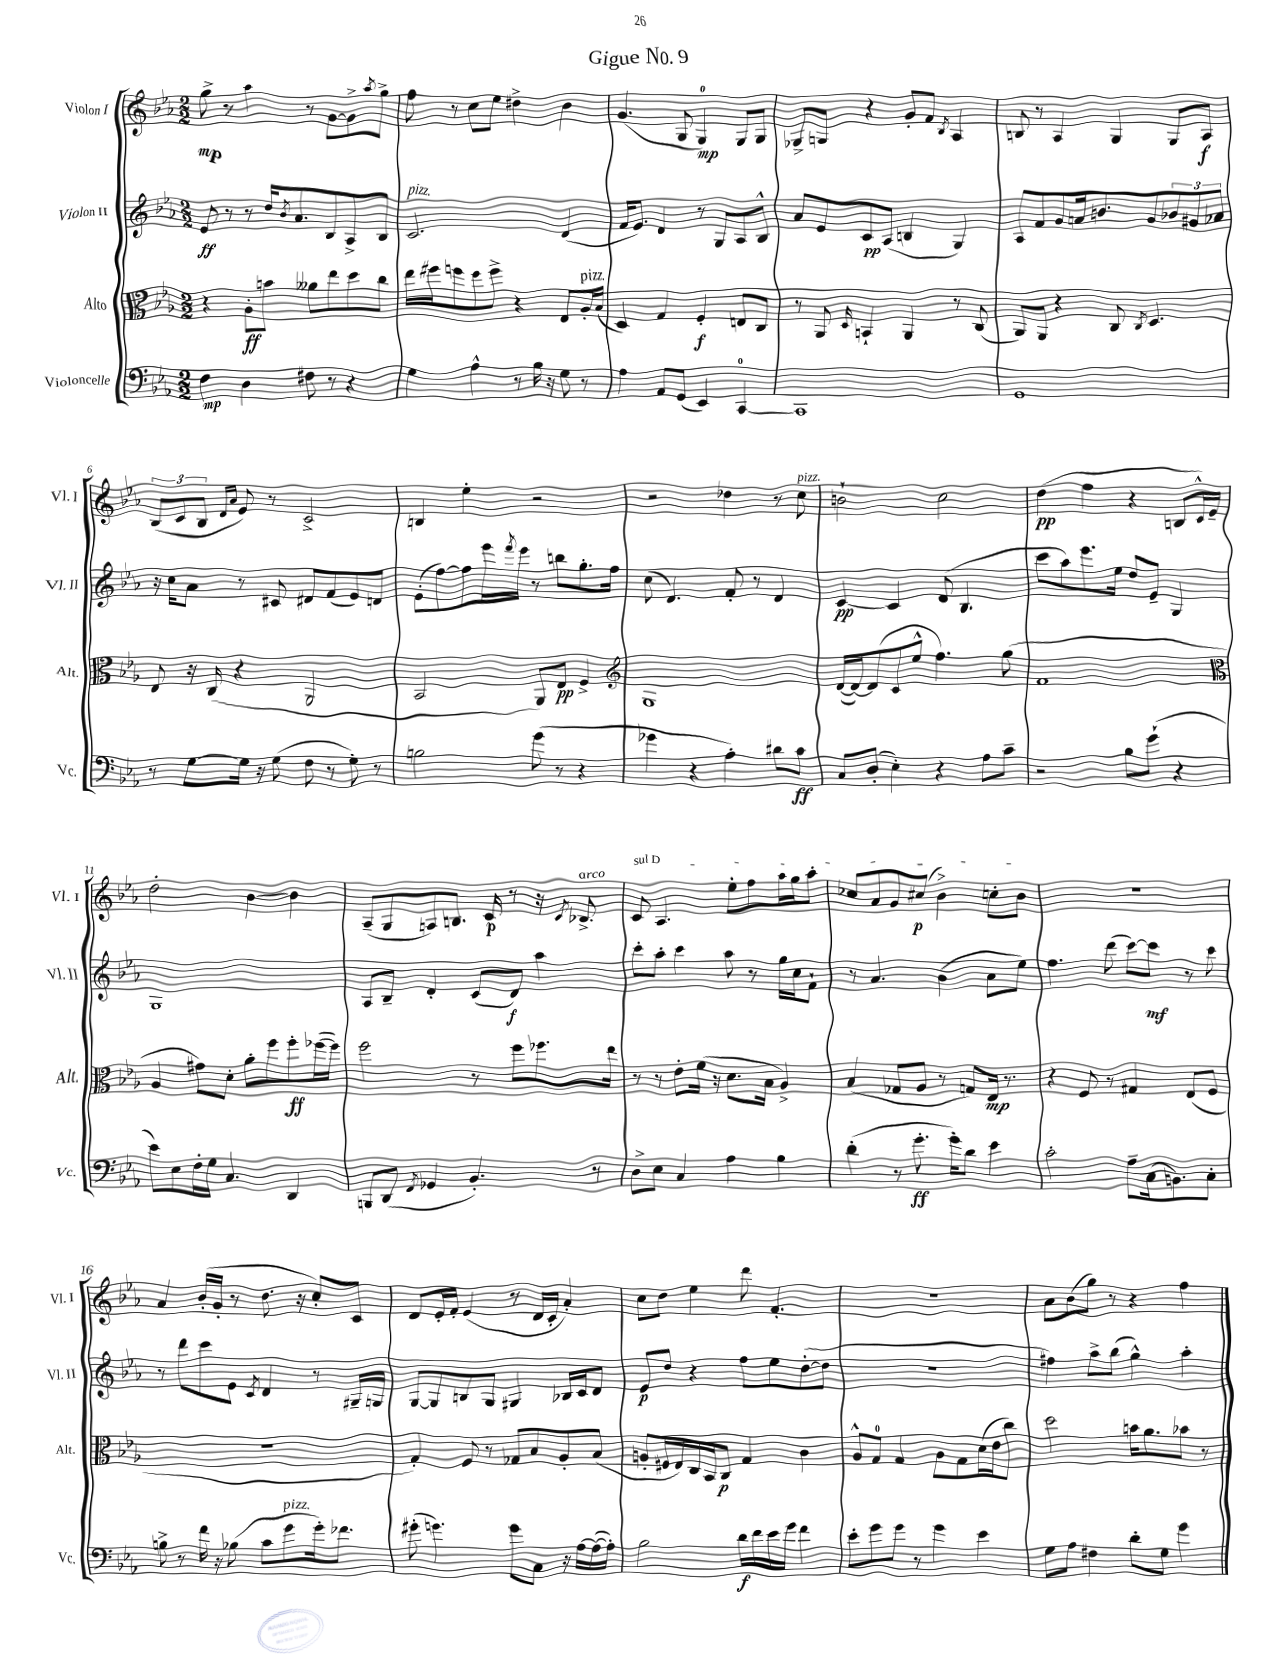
\header { title = "Gigue No. 9" }
<<
\new StaffGroup <<
\new Staff = "s0" \with { instrumentName = "Violon I" shortInstrumentName = "Vl. I" } {
    \clef treble \key ees \major \numericTimeSignature \time 2/2
    g''8->\mp r8 aes''4 r8 g'8~ g'8-> \acciaccatura { aes''8 } g''8-> |
    f''8 r8 c''8 ees''8 dis''4-> bes'4 |
    g'4.( g8 g4-0\mp) g8 g8 |
    ges8-> g8 r4 g'8-. f'8 \acciaccatura { bes8 } aes4 |
    b8 r8 aes4 g4 g8 aes8\f |
    \tuplet 3/2 { bes8( c'8 bes8 } \grace { d'16 aes'16 } ees'8) r8 c'2-> |
    b4 ees''4-. r2 |
    r2 des''4 r8 c''8^\markup { \italic "pizz." } |
    b'2-! c''2 |
    d''4\pp( f''4 r4 b8 c'16-^) ees'16-- |
    d''2-. bes'4~ bes'4 |
    aes8--( g8 a8) b8. c'16\p r8 r16 \acciaccatura { c'8 } bes8.->^\markup { \italic "arco" } |
    \once \override TextSpanner.bound-details.left.text = \markup { \italic "sul D" } c'8\startTextSpan aes4. ees''8-. f''8 aes''16 g''16 aes''8-. |
    ces''8 aes'8 g'8 cis''8\p( bes'4->) c''8-. bes'8\stopTextSpan |
    R1 |
    aes'4 bes'16-.( g'16-. r8 d''8. r16 c''8-.) c'8 |
    d'8 ees'16-. f'16-. ees'4( r8 d'16 c'16-. aes'4-.) |
    c''8 d''8 ees''4 d'''8 f'4.-. |
    R1 |
    aes'8 bes'8( g''8) r8 r4 f''4 \bar "|." |
}
\new Staff = "s1" \with { instrumentName = "Violon II" shortInstrumentName = "Vl. II" } {
    \clef treble \key ees \major \numericTimeSignature \time 2/2
    ees'8\ff r8 r8 d''16 \acciaccatura { bes'8 } aes'8. bes8 aes8-> bes8 |
    c'2.^\markup { \italic "pizz." } d'4( |
    f'16 ees'8.) d'4 r8 g8 aes8 bes8-^ |
    aes'8 ees'8 c'8\pp aes8( b4 g4) |
    aes8 f'8 g'8 a'16 b'8. g'8 \tuplet 3/2 { bes'8 gis'8 aes'8 } |
    r16 c''16 aes'8 r8 cis'8 dis'8 f'8( ees'8) d'8 |
    ees'8-.( f''8~) f''8 ees'''16 \acciaccatura { f'''8 } ees'''16 r8 b''8 g''8.-. f''16 |
    c''8( d'4.) f'8-. r8 d'4 |
    c'4~\pp c'4 d'8( bes4. |
    c'''8 aes''8) ees'''8. ees''16 d''8 ees'8-- g4 |
    g1 |
    aes8 bes8-- d'4-. c'8( d'8\f) aes''4 |
    c'''8-. aes''8-. c'''4 aes''8 r8 g''16 c''16 f'8-! |
    r8 aes'4. bes'4( aes'8 ees''8) |
    f''4. d'''8( c'''8~) c'''8\mf r8 c'''8 |
    r8 d'''8 c'''8 ees'8 \acciaccatura { c'8 } d'4 r8 gis16-- g16 |
    g8~ g8 b8 g8 gis4 bes16 c'16 d'8 |
    ees'8\p d''8 r4 f''8 ees''8 d''8~-.( d''8 |
    r1 |
    fis''4) aes''8-> bes''8( g''4-^) aes''4-. \bar "|." |
}
\new Staff = "s2" \with { instrumentName = "Alto" shortInstrumentName = "Alt." } {
    \clef alto \key ees \major \numericTimeSignature \time 2/2
    r4 aes8-.\ff b'8 aeses'8 ees''8 d''8 c''8 |
    ees''16 fis''16 f''8 f''8 f''8-> r4 ees8 aes16-.^\markup { \italic "pizz." } bes16( |
    d4) g4 f4-.\f e8 c8 |
    r8 aes,8 \grace { d16 } b,4-! aes,4 r8 c8( |
    aes,8) aes,8 r4 c8 \acciaccatura { c8 } d4. |
    ees8 r16 c16( r4 aes,2 |
    bes,2 aes,8) ees8\pp f4-> |
    \clef treble g1 |
    d'16~( d'16~) d'8( c'8 ees''8-^ f''4.) g''8( |
    f'1 |
    \clef alto aes4 gis'8) d'8-. aes'8-. f''8 f''8-.\ff fes''16~( fes''16) |
    f''2 r8 f''8 fes''8. ees''16 |
    r8 r8 ees'8-. f'16( r16 d'8. bes16 aes4->) |
    bes4( ges8 aes8 r8 g8) ees16\mp r8. |
    r4 f8 r8 gis4 ees8( f8 |
    r1 |
    g4-.) f8 r8 ges8 bes8 aes8-. bes8( |
    a8-. fis16 ees16) c16 bes,16 c8\p g4 c'4 |
    aes8-^ g8-0 g4 aes8 g8 d'16( ees'16 c''8) |
    d''2 b'16 aes'8. bes'8 r8 \bar "|." |
}
\new Staff = "s3" \with { instrumentName = "Violoncelle" shortInstrumentName = "Vc." } {
    \clef bass \key ees \major \numericTimeSignature \time 2/2
    f4\mp d4 fis8 r8 r4 |
    g4 aes4-^ r8 bes16 r16 g8 r8 |
    aes4 aes,8 g,8( ees,4) c,4-0~ |
    c,1 |
    g,1 |
    r8 g8~ g16 r16 g8( f8 r8 g8-.) r8 |
    b2 g'8( r8 r4 |
    ges'4 r4 aes4-.) dis'8 c'8\ff |
    c8 d8-.( ees4-.) r4 aes8 c'8-- |
    r2 bes8 g'8-!( r4 |
    ees'8) ees8 f16-. g16 c4. d,4 |
    b,,8 d,8( \acciaccatura { f,8 } ges,4 bes,4.-.) r8 |
    d8-> ees8 c4 aes4 bes4 |
    d'4-.( r8 g'8.-.\ff g'16-.) d'8 ees'4 |
    c'2-. aes8-- c16( b,8.) c8-. |
    b8-> r8 f'16 r16 bes8( c'8 g'8^\markup { \italic "pizz." } g'16-.) fes'8. |
    gis'8-.( g'4.) g'8 c8 r16 aes16~ aes16~( aes16-.) |
    bes2 d'16\f f'16 ees'16 g'16 f'4 |
    ees'8-. g'8 g'8 r8 g'4 ees'4 |
    g8 aes8 fis4 d'8-. g8 g'4 \bar "|." |
}
>>
>>
